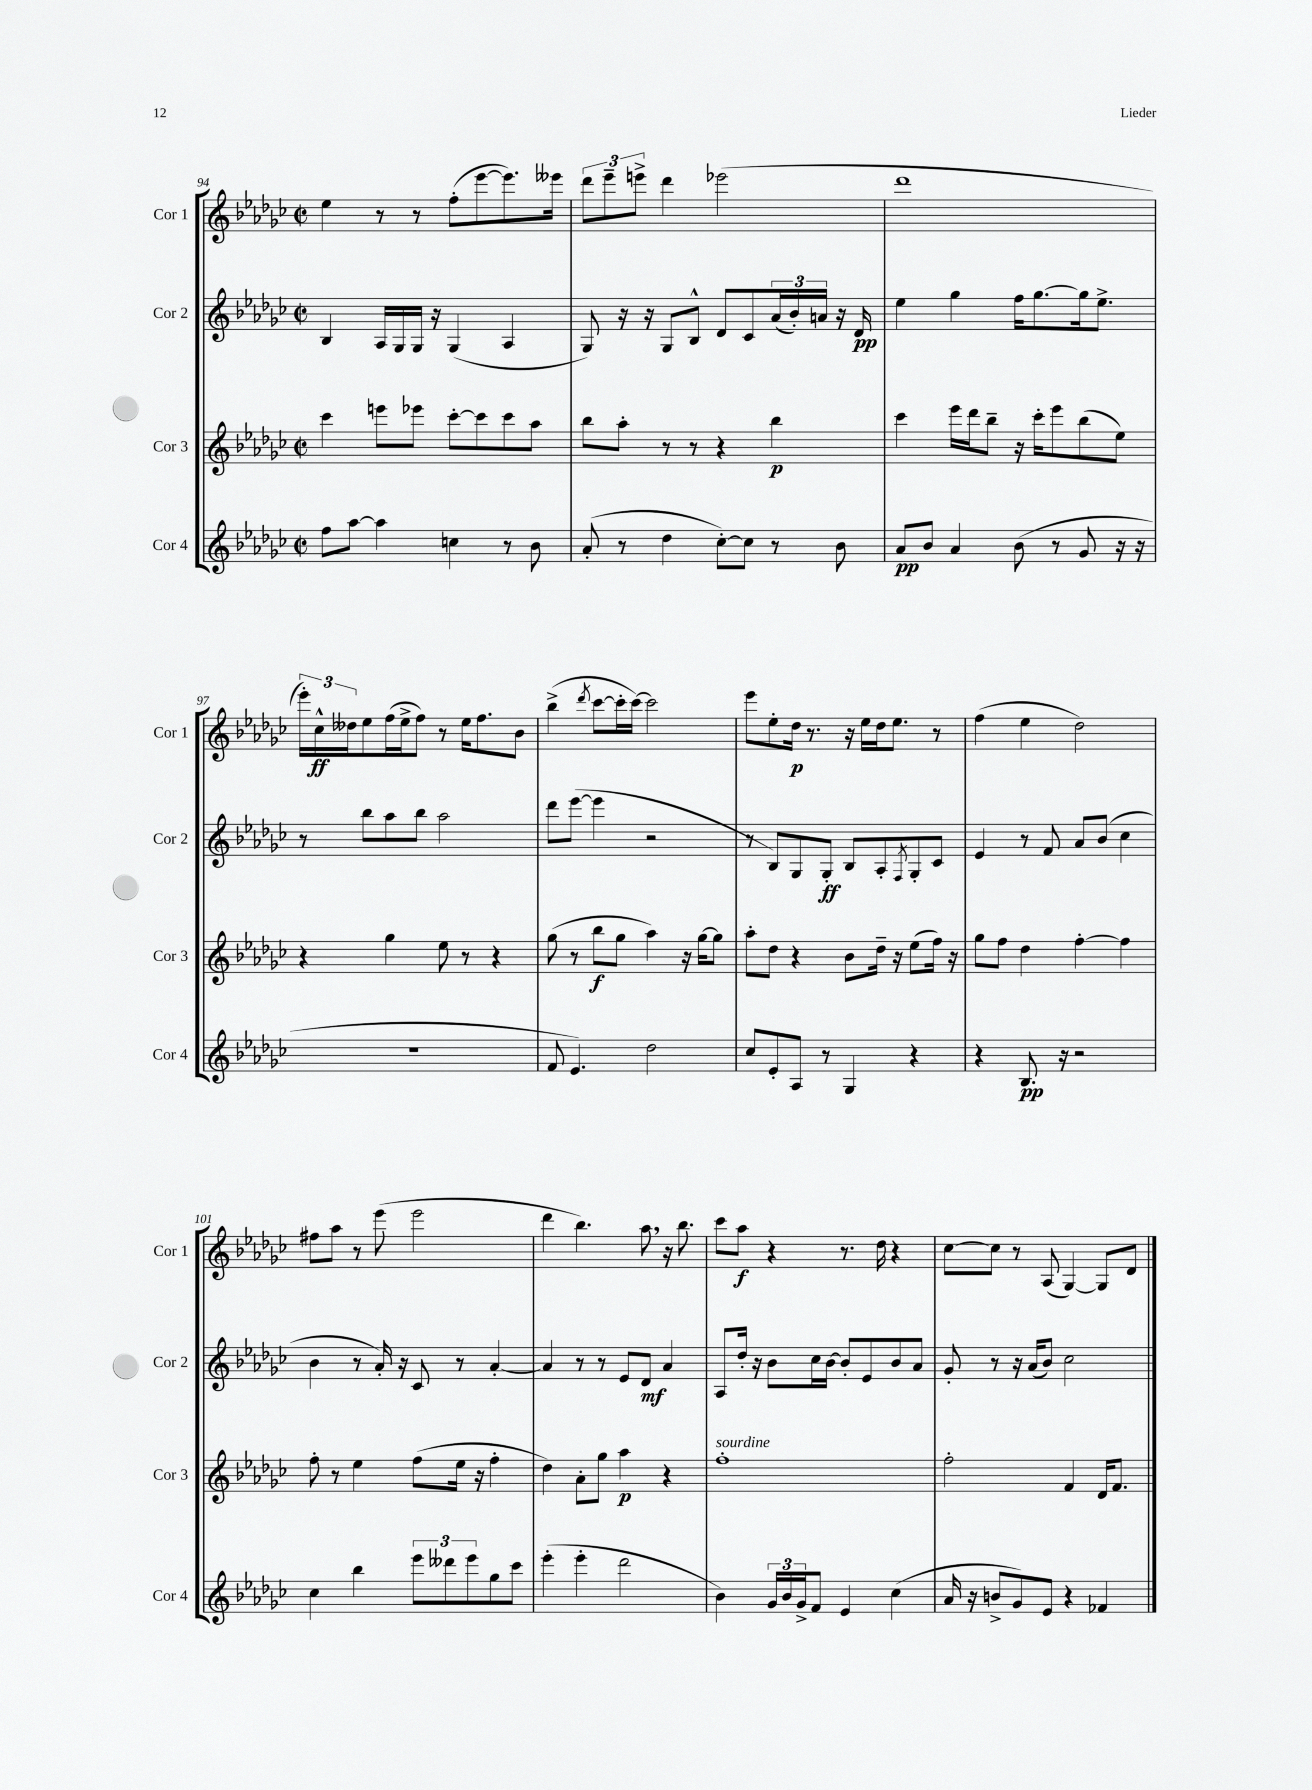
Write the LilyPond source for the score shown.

<<
\new StaffGroup <<
\new Staff = "s0" \with { instrumentName = "Cor 1" shortInstrumentName = "Cor 1" } {
    \clef treble \key ges \major \defaultTimeSignature \time 2/2
    ees''4 r8 r8 f''8-.( ees'''8~ ees'''8.) eeses'''16 |
    \tuplet 3/2 { des'''8 ees'''8-- e'''8-> } des'''4 ees'''2( |
    des'''1 |
    \tuplet 3/2 { ees'''16-.) ces''16-^\ff deses''16 } ees''8 f''16( ees''16-> f''8) r8 ees''16 f''8. bes'8 |
    bes''4->( \acciaccatura { des'''8 } ces'''8~ ces'''16-. ces'''16~) ces'''2 |
    ees'''8 ees''8-. des''16\p r8. r16 ees''16 des''16 ees''8. r8 |
    f''4( ees''4 des''2) |
    fis''8 aes''8 r8 ees'''8( ees'''2 |
    des'''4 bes''4.) aes''8 \breathe r16 bes''8. |
    ces'''8 aes''8\f r4 r8. des''16 r4 |
    ces''8~ ces''8 r8 aes8( ges4~) ges8 des'8 \bar "|." |
}
\new Staff = "s1" \with { instrumentName = "Cor 2" shortInstrumentName = "Cor 2" } {
    \clef treble \key ges \major \defaultTimeSignature \time 2/2
    bes4 aes16 ges16 ges16 r16 ges4( aes4 |
    ges8) r16 r16 ges8 bes8-^ des'8 ces'8 \tuplet 3/2 { aes'16( bes'16-.) a'16 } r16 des'16\pp |
    ees''4 ges''4 f''16 ges''8.~ ges''16 ees''8.-> |
    r8 bes''8 aes''8 bes''8 aes''2 |
    des'''8 ees'''8~( ees'''4 r2 |
    r8 bes8) ges8 ges8-.\ff bes8 aes8-. \acciaccatura { f8 } ges8-. ces'8 |
    ees'4 r8 f'8 aes'8 bes'8( ces''4 |
    bes'4 r8 aes'16-.) r16 ces'8 r8 aes'4~-. |
    aes'4 r8 r8 ees'8 des'8\mf aes'4 |
    aes8 des''16-. r16 bes'8 ces''16 bes'16~ bes'8-. ees'8 bes'8 aes'8 |
    ges'8-. r8 r16 aes'16( bes'8) ces''2 \bar "|." |
}
\new Staff = "s2" \with { instrumentName = "Cor 3" shortInstrumentName = "Cor 3" } {
    \clef treble \key ges \major \defaultTimeSignature \time 2/2
    ces'''4 e'''8 ees'''8 ces'''8~-. ces'''8 ces'''8 aes''8 |
    bes''8 aes''8-. r8 r8 r4 bes''4\p |
    ces'''4 ees'''16 des'''16 bes''8-- r16 ces'''16-. ees'''8 bes''8( ees''8) |
    r4 ges''4 ees''8 r8 r4 |
    ges''8( r8 bes''8\f ges''8 aes''4) r16 ges''16~ ges''8 |
    aes''8-. des''8 r4 bes'8 des''16-- r16 ees''8( f''16) r16 |
    ges''8 f''8 des''4 f''4~-. f''4 |
    f''8-. r8 ees''4 f''8( ees''16 r16 f''4-. |
    des''4) aes'8-. ges''8 aes''4\p r4 |
    f''1-.^\markup { \italic "sourdine" } |
    f''2-. f'4 des'16 f'8. \bar "|." |
}
\new Staff = "s3" \with { instrumentName = "Cor 4" shortInstrumentName = "Cor 4" } {
    \clef treble \key ges \major \defaultTimeSignature \time 2/2
    f''8 aes''8~ aes''4 c''4 r8 bes'8 |
    aes'8-.( r8 des''4 ces''8~-.) ces''8 r8 bes'8 |
    aes'8\pp bes'8 aes'4 bes'8( r8 ges'8 r16 r16 |
    r1 |
    f'8 ees'4.) des''2 |
    ces''8 ees'8-. aes8 r8 ges4 r4 |
    r4 bes8.\pp r16 r2 |
    ces''4 bes''4 \tuplet 3/2 { ees'''8 deses'''8 ees'''8 } ges''8 ces'''8 |
    ees'''4-.( ees'''4-. des'''2 |
    bes'4) \tuplet 3/2 { ges'16 bes'16 ges'16-> } f'8 ees'4 ces''4( |
    aes'16 r16 b'8-> ges'8) ees'8 r4 fes'4 \bar "|." |
}
>>
>>
\layout { \context { \Score currentBarNumber = #94 } }
